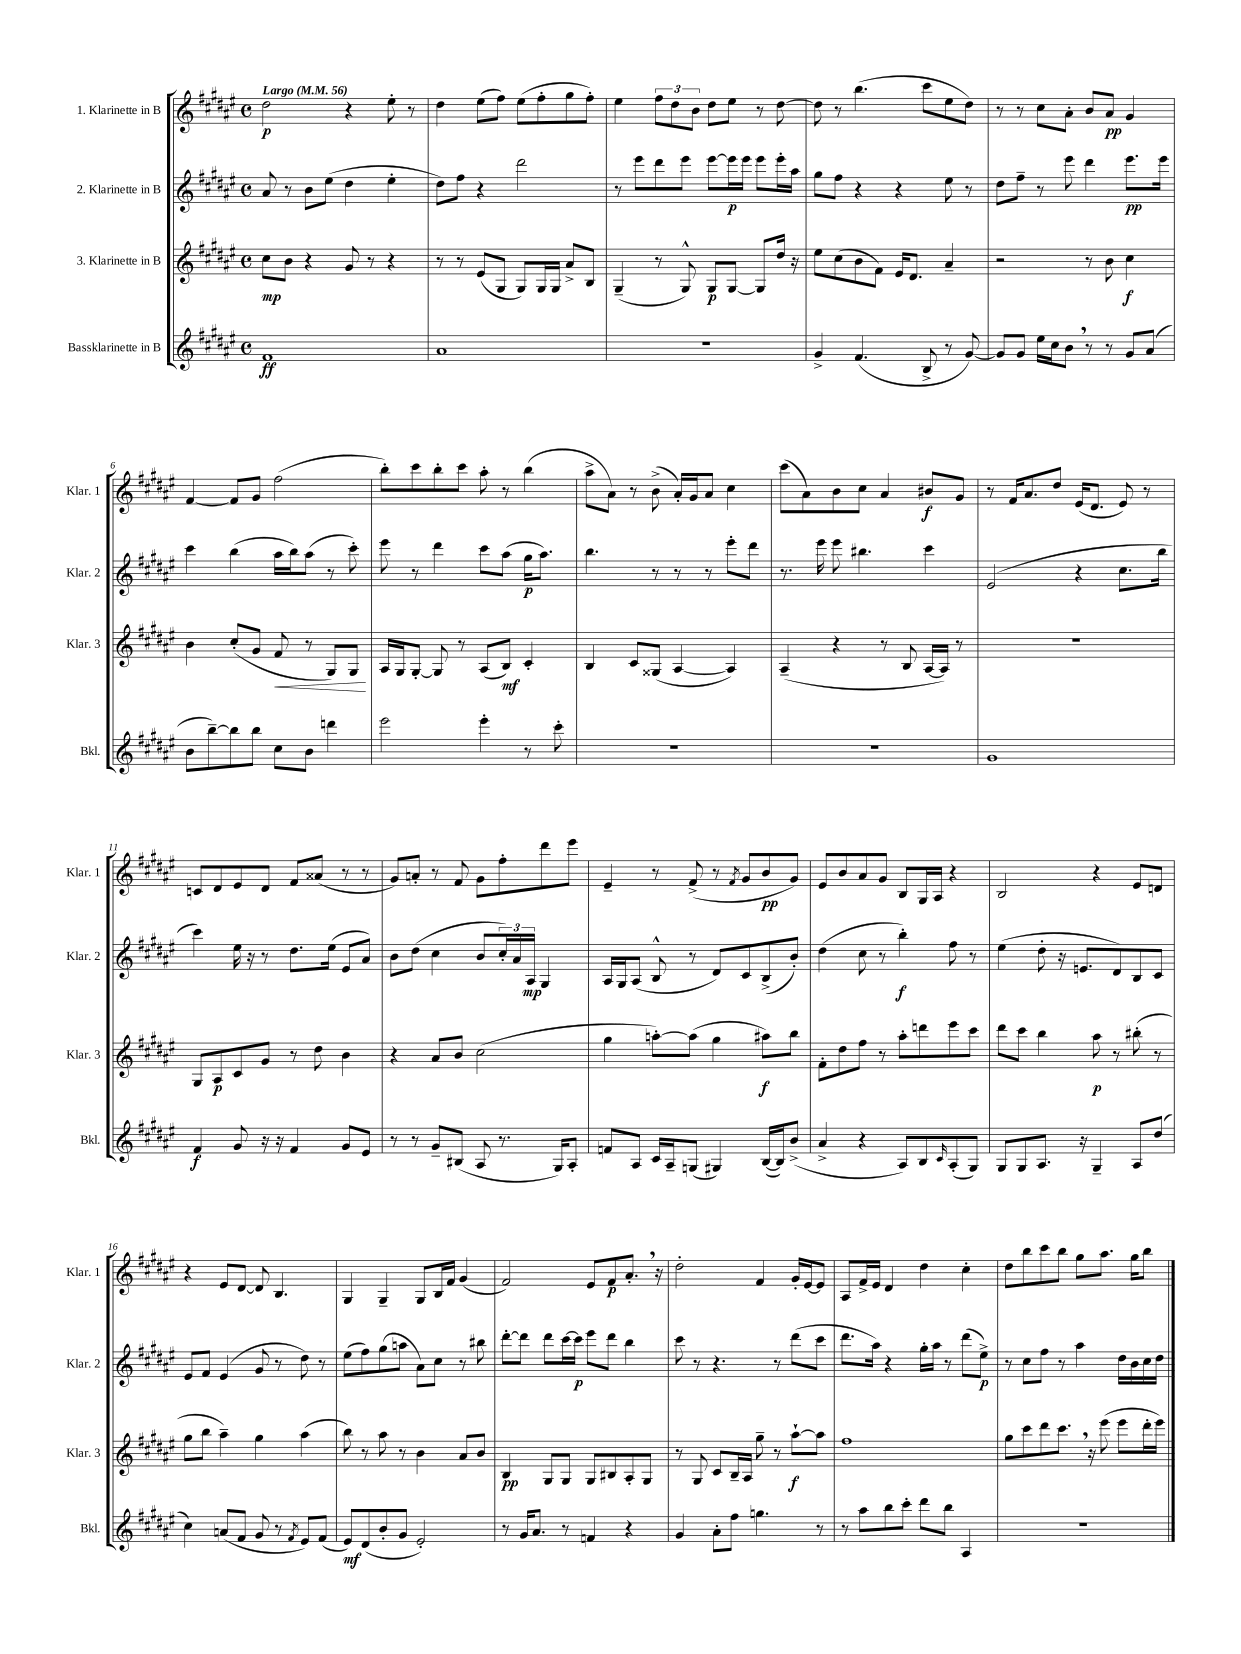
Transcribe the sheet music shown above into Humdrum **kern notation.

**kern	**kern	**kern	**kern
*staff4	*staff3	*staff2	*staff1
*clefG2	*clefG2	*clefG2	*clefG2
*k[f#c#g#d#a#e#]	*k[f#c#g#d#a#e#]	*k[f#c#g#d#a#e#]	*k[f#c#g#d#a#e#]
*M4/4	*M4/4	*M4/4	*M4/4
*met(c)	*met(c)	*met(c)	*met(c)
*MM56	*MM56	*MM56	*MM56
1f#	8cc#\L	8a#/	2dd#\
.	8b\J	8r	.
.	4r	8b\L	.
.	.	(8ee#\J	.
.	8g#/	4dd#\	4r
.	8r	.	.
.	4r	4ee#'\	8ee#'\
.	.	.	8r
=	=	=	=
1a#	8r	8dd#\L)	4dd#\
.	8r	8ff#\J	.
.	(8e#/L	4r	(8ee#\L
.	8G#/J	.	8ff#\J)
.	8G#/L)	2ddd#\	(8ee#\L
.	16G#/L	.	8ff#'\
.	16G#/JJ	.	.
.	8a#^/L	.	8gg#\
.	8B/J	.	8ff#'\J)
=	=	=	=
1r	(4G#~/	8r	4ee#\
.	.	8eee#\L	.
.	8r	8ddd#\	12ff#\L
.	.	.	12dd#\
.	8G#^^/)	8eee#\J	.
.	.	.	12b\J
.	8G#/L	[8eee#\L	8dd#\L
.	[8G#/J	16eee#\]L	8ee#\J
.	.	16eee#\JJ	.
.	8G#/]L	8eee#\L	8r
.	16dd#/Jk	16eee#'\L	[8dd#\
.	16r	16aa#\JJ	.
=	=	=	=
4g#^/	8ee#\L	8gg#\L	8dd#\]
.	(8cc#\	8ff#\J	8r
(4.f#/	8b\	4r	(4.bb\
.	8f#\J)	.	.
.	16e#/LK	4r	.
.	8.d#/J	.	.
8B^/	.	.	8ccc#\L
8r	4a#~/	8ee#\	8ee#\
[8g#/)	.	8r	8dd#\J)
=	=	=	=
8g#/]L	2r	8dd#\L	8r
8g#/J	.	8ff#~\J	8r
16ee#\LL	.	8r	8cc#\L
16cc#\J	.	.	.
8b\J	.	8eee#\	8a#'\J
8r	8r	4ddd#\	8b/L
8r	8b\	.	8a#/J
8g#/L	4cc#\	8.eee#\L	4g#/
(8a#/J	.	.	.
.	.	16eee#\Jk	.
=	=	=	=
8b\L	4b\	4ccc#\	[4f#/
[8bb~\)	.	.	.
8bb\]	(8cc#'/L	(4bb\	8f#/]L
8bb\J	8g#/J	.	8g#/J
8cc#\L	8f#/	16aa#\LL	(2ff#\
.	.	16bb\J)	.
8b\J	8r	(8aa#\J	.
4ddd\	8G#/L)	8r	.
.	8G#/J	8ccc#'\)	.
=	=	=	=
2eee#\	16A#/LL	8eee#\	8bb'\L)
.	16G#/J	.	.
.	[8G#'/J	8r	8ccc#\
.	8G#/]	4ddd#\	8bb'\
.	8r	.	8ccc#\J
4eee#'\	(8A#/L	8ccc#\L	8aa#'\
.	8B/J)	(8aa#\J	8r
8r	4c#'/	16gg#\LK	(4bb\
.	.	8.aa#\J)	.
8ccc#'\	.	.	.
=	=	=	=
1r	4B/	4.bb\	8aa#^\L
.	.	.	8a#\J)
.	8c#/L	.	8r
.	(8G##/J	8r	(8b^\
.	[4A#/	8r	16a#'/LL)
.	.	.	16g#/J
.	.	8r	8a#/J
.	4A#/])	8eee#'\L	4cc#\
.	.	8ddd#\J	.
=	=	=	=
1r	(4A#~/	8.r	(8ccc#\L
.	.	.	8a#\)
.	.	16eee#\	.
.	4r	8eee#\	8b\
.	.	4.bb#\	8cc#\J
.	8r	.	4a#/
.	8B/	.	.
.	[16A#/LL	4ccc#\	8b#/L
.	16A#/]JJ)	.	.
.	8r	.	8g#/J
=	=	=	=
1g#	1r	(2e#/	8r
.	.	.	16f#/LK
.	.	.	8.a#/
.	.	.	8dd#/J
.	.	4r	(16e#/LK
.	.	.	8.d#/J
.	.	8.cc#\L	8e#/)
.	.	.	8r
.	.	16bb\Jk	.
=	=	=	=
4f#/	8G#/L	4ccc#\)	8c/L
.	8A#/	.	8d#/
8g#/	8c#/	16ee#\	8e#/
.	.	16r	.
16r	8g#/J	8r	8d#/J
16r	.	.	.
4f#/	8r	8.dd#\L	8f#/L
.	8dd#\	.	(8a##/J
.	.	(16ee#\Jk	.
8g#/L	4b\	8e#/L	8r
8e#/J	.	8a#/J)	8r
=	=	=	=
8r	4r	8b\L	8g#/L)
8r	.	(8dd#\J	8a'/J
8g#~/L	8a#/L	4cc#\	8r
(8B#/J	8b/J	.	8f#/
8A#/	(2cc#\	8b/L	8g#\L
8.r	.	24cc#'/L)	8ff#'\
.	.	24a#/	.
.	.	24A#/JJ	.
.	.	4G#/	8ddd#\
16G#/LK)	.	.	.
8A#'/J	.	.	8eee#\J
=	=	=	=
8f/L	4gg#\	16A#/LL	4e#~/
.	.	16G#/J	.
8A#/J	.	(8A#/J	.
16c#/LL	[8aa'\L)	8B^^/	8r
16A#~/J	.	.	.
(8G/J	(8aa\]J	8r	(8f#^/
4G#/)	4gg#\	8d#/L)	8r
.	.	.	8qf#/
.	.	8c#/	8g#/L
([16B/LL	8aa#\L)	(8B^/	8b/
16B/]J)	.	.	.
(8b^/J	8bb\J	8b'/J)	8g#/J)
=	=	=	=
4a#^/	8f#'\L	(4dd#\	8e#/L
.	8dd#\	.	8b/
4r	8ff#\J	8cc#\	8a#/
.	8r	8r	8g#/J
8A#/L)	8aa#'\L	4bb'\)	8B/L
8B/	8ddd\	.	16G#/L
.	.	.	16A#/JJ
16qqc#/	.	.	.
(8A#'/	8eee#\	8ff#\	4r
8G#/J)	8ccc#\J	8r	.
=	=	=	=
8G#/L	8ddd#\L	(4ee#\	2B/
8G#/	8ccc#\J	.	.
8.A#/J	4bb\	8dd#'\	.
.	.	16r	.
16r	.	8.e/L	.
4G#~/	8aa#\	.	4r
.	8r	8d#/)	.
8A#/L	(8bb#'\	8B/	8e#/L
(8dd#/J	8r	8c#/J	8d/J
=	=	=	=
4cc#\)	8gg#\L	8e#/L	4r
.	8bb\J	8f#/J	.
(8a/L	4aa#~\)	(4e#/	8e#/L
8f#/J	.	.	[8d#/J
8g#/	4gg#\	8g#/	8d#/]
8r	.	8r	4.B/
8qf#/	.	.	.
8e#/L)	(4aa#\	8dd#\)	.
(8f#/J	.	8r	.
=	=	=	=
8e#/L)	8bb\)	(8ee#\L	4G#/
(8d#/	8r	8ff#\)	.
8b'/	8aa#\	(8gg#\	4G#~/
8g#/J	8r	8aa\J	.
2e#'/)	4b\	8a#\L)	8G#/L
.	.	8cc#\J	16B/L
.	.	.	16f#/JJ
.	8a#/L	8r	(4g#/
.	8b/J	8bb#\	.
=	=	=	=
8r	4B/	[8ddd#'\L	2f#/)
16g#/LK	.	8ddd#\]J	.
8.a#/J	.	.	.
.	8G#/L	8ddd#\L	.
8r	8G#/J	[16ccc#\L	.
.	.	16ccc#\]JJ	.
4f/	8G#/L	8eee#\L	8e#/L
.	8B#/	8ddd#\J	8f#/
4r	8A#'/	4bb\	8.a#'/J
.	8G#/J	.	.
.	.	.	16r
=	=	=	=
4g#/	8r	8ccc#\	2dd#'\
.	8G#/	8r	.
8a#'\L	8c#/L	4.r	.
8ff#\J	16B~/L	.	.
.	16A#/JJ	.	.
4.gg\	8gg#~\	.	4f#/
.	8r	8r	.
.	[8aa#`\L	(8ddd#\L	16g#'/LL
.	.	.	[16e#/J
8r	8aa#\]J	8ccc#\J	8e#/]J
=	=	=	=
8r	1ff#	8.ddd#\L	8A#/L
8aa#\L	.	.	16f#^/L
.	.	16aa#\Jk)	16e#/JJ
8bb\	.	4r	4d#/
8ccc#'\J	.	.	.
8ddd#\L	.	16gg#'\LL	4dd#\
.	.	16aa#\JJ	.
8bb\J	.	8r	.
4A#/	.	(8ddd#\L	4cc#'\
.	.	8ee#^\J)	.
=	=	=	=
1r	8gg#\L	8r	8dd#\L
.	8ccc#\	8cc#\L	8bb\
.	8ddd#\	8ff#\J	8ccc#\
.	8.ccc#\J	8r	8bb\J
.	.	4aa#\	8gg#\L
.	16r	.	.
.	(8eee#\	.	8.aa#\J
.	8eee#\L	16dd#\LL	.
.	.	16b\	16gg#\LK
.	16ddd#'\L	16cc#\	8bb\J
.	16eee#\JJ)	16dd#\JJ	.
==	==	==	==
*-	*-	*-	*-
